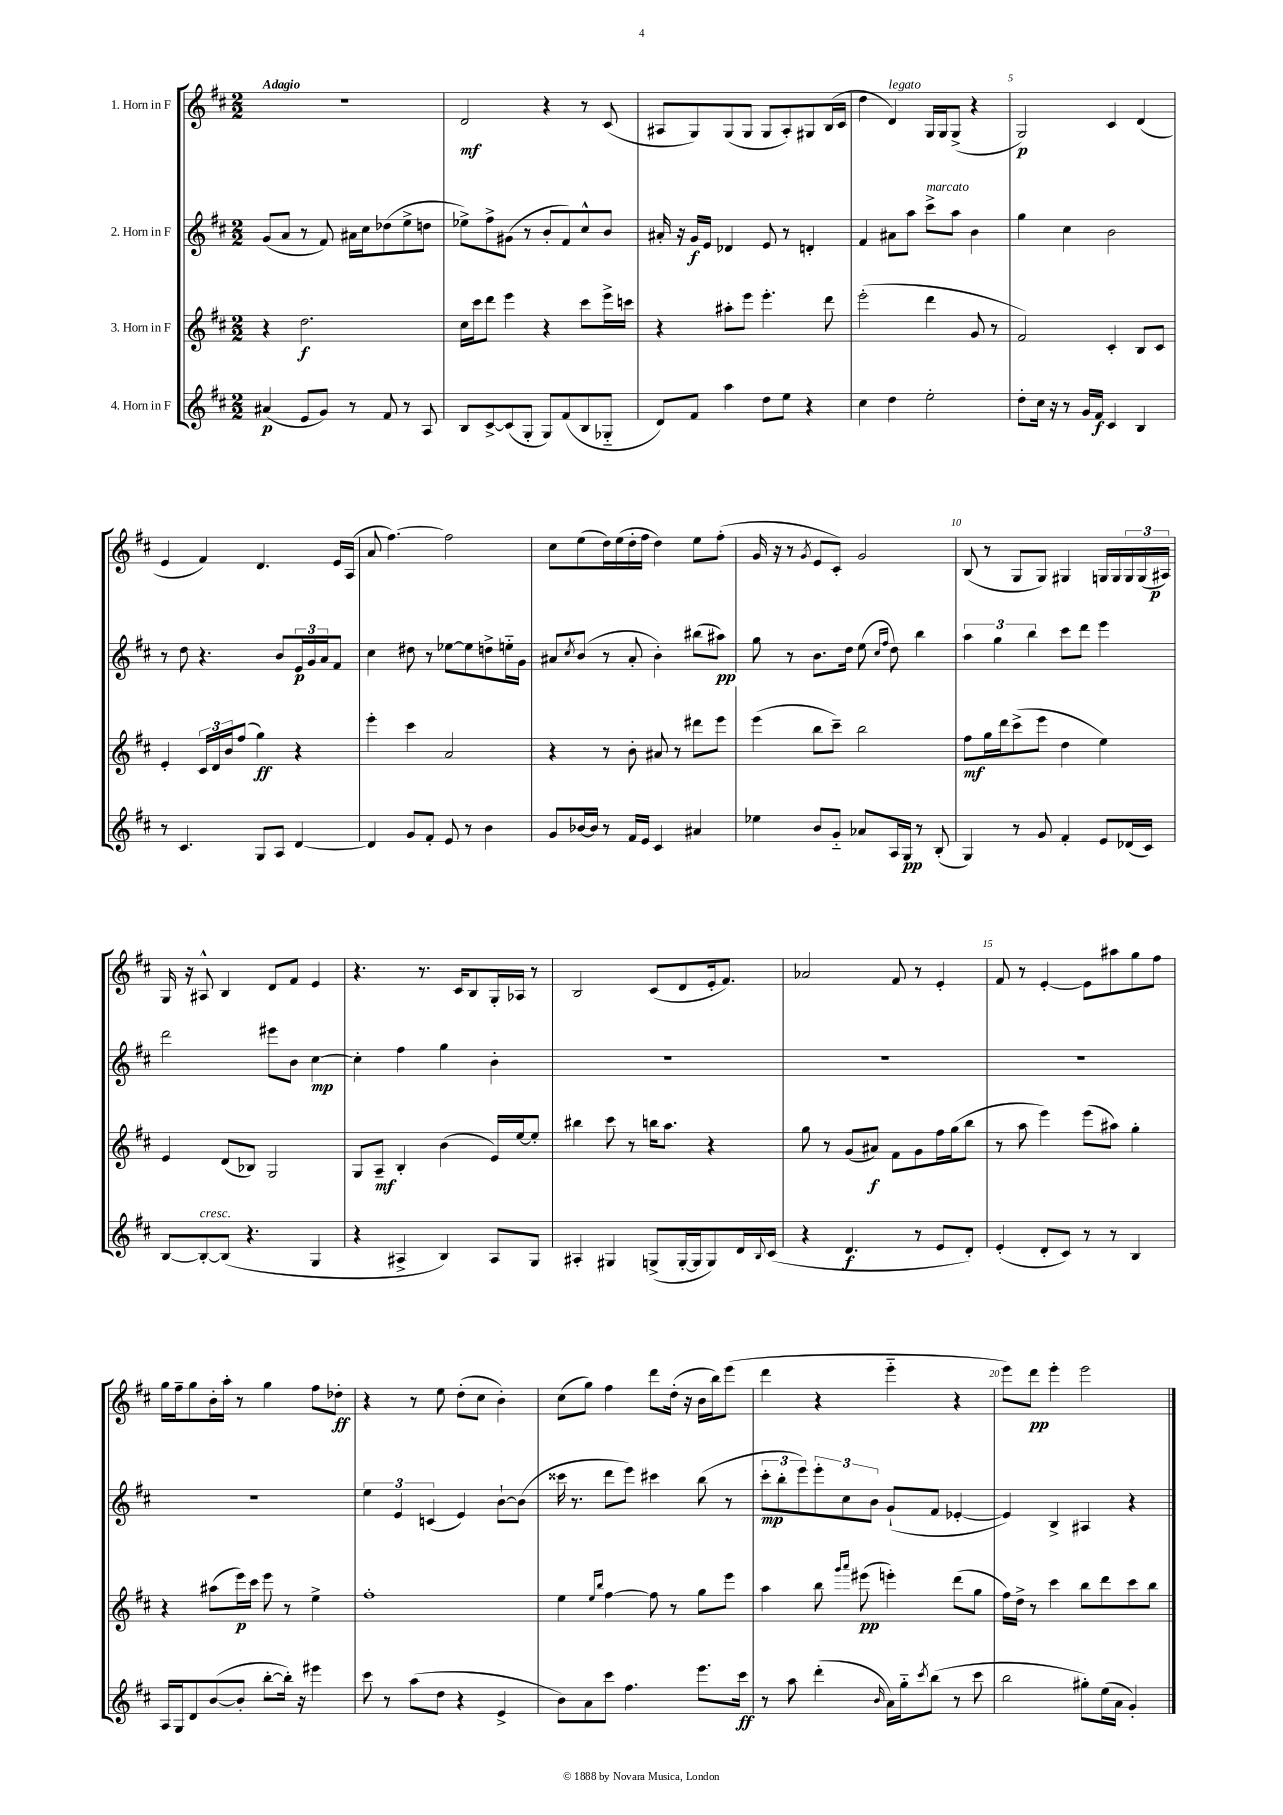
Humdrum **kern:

**kern	**kern	**kern	**kern
*staff4	*staff3	*staff2	*staff1
*clefG2	*clefG2	*clefG2	*clefG2
*k[f#c#]	*k[f#c#]	*k[f#c#]	*k[f#c#]
*M2/2	*M2/2	*M2/2	*M2/2
(4a#	4r	(8g	1r
.	.	8a	.
8e	2.dd	8r	.
8g)	.	8f#)	.
8r	.	16a#	.
.	.	16cc#	.
8f#	.	(8dd-	.
8r	.	8ee^	.
8A	.	8dd	.
=	=	=	=
8B	16cc#	8ee-^)	2d
.	16ccc#	.	.
[8c#^	8ddd	8ff#^	.
(8c#]	4eee	(8g#	.
8G'	.	8r	.
8G)	4r	8b'	4r
(8f#	.	8f#)	.
8B	8ccc#	8cc#^^	8r
8G-'~	16eee^	8b	(8c#
.	16ccc	.	.
=	=	=	=
8d)	4r	16a#'	8A#
.	.	16r	.
8f#	.	16g	8G)
.	.	16e	.
4aa	8aa#'	4d-	(8G
.	8eee	.	8G
8dd	4.eee'	8e	8G
8ee	.	8r	8A#')
4r	.	4d'	8G#
.	8ddd	.	(16B
.	.	.	16c#
=	=	=	=
4cc#	(2eee'	4f#	4dd
4dd	.	8a#	4d)
.	.	8aa	.
2ee'	4ddd	8ccc#^	16G
.	.	.	16G
.	.	8aa	(8G^
.	8g	4b	4r
.	8r	.	.
=	=	=	=
8dd'	2f#)	4gg	2G)
16cc#	.	.	.
16r	.	.	.
8r	.	4cc#	.
16g	.	.	.
16f#	.	.	.
4c#	4c#'	2b	4c#
4B	8B	.	(4d
.	8c#	.	.
=	=	=	=
8r	4e'	8r	4e
4.c#	.	8dd	.
.	24c#	4.r	4f#)
.	24d	.	.
.	24b	.	.
.	(8ff#	.	.
8G	4gg)	.	4.d
8A	.	8b	.
[4d	4r	24e	.
.	.	24g	.
.	.	24a	.
.	.	8f#	16e
.	.	.	(16A
=	=	=	=
4d]	4eee'	4cc#	8a
.	.	.	[4.ff#)
8g	4ccc#	8dd#	.
8f#'	.	8r	.
8e	2a	[8ee-	2ff#]
8r	.	8ee-]	.
4b	.	8dd^	.
.	.	16ee'~	.
.	.	16g	.
=	=	=	=
8g	4r	8a#	8cc#
.	.	8qcc#	.
[16b-	.	(8b	(8ee
16b-]	.	.	.
8r	8r	8r	16dd)
.	.	.	(16ee
16f#	8b'	8a#'	16dd'
16e	.	.	16ff#
4c#	8a#	4b')	4dd)
.	8r	.	.
4a#	8ddd#	(8bb#	8ee
.	8eee	8aa#)	(8ff#'
=	=	=	=
4ee-	(4eee	8gg	16g
.	.	.	16r
.	.	8r	8r
.	.	.	8qg
8b	8bb	8.b	8e
8g'~	8ccc#~)	.	8c#')
.	.	16dd	.
8a-	2bb	(8ee	2g
.	.	16qqcc#	.
.	.	16qqff#	.
16A	.	8dd)	.
16G	.	.	.
8r	.	4bb	.
(8B'	.	.	.
=	=	=	=
4G)	8ff#	6aa	(8B
.	16gg	.	8r
.	.	6gg	.
.	16ddd	.	.
8r	(8ccc#^	.	8G
.	.	6bb	.
8g	8eee	.	8G)
4f#'	4dd	8ccc#	4G#
.	.	8ddd	.
8e	4ee)	4eee	16G
.	.	.	16G
(16d-	.	.	24G
.	.	.	(24G
16c#)	.	.	.
.	.	.	24A#)
=	=	=	=
[8B	4e	2ddd	16G
.	.	.	16r
8B'_	.	.	8A#^^
(8B]	(8d	.	4B
4.r	8B-)	.	.
.	2G	8eee#	8d
.	.	8b	8f#
4G	.	[4cc#	4e
=	=	=	=
4r	8G	4cc#']	4.r
.	8A~	.	.
4A#^	4B'	4ff#	.
.	.	.	8.r
4B)	(4b	4gg	.
.	.	.	16c#
.	.	.	8B
8A#	16e)	4b'	16G'
.	[16ee	.	16A-
8G	8ee']	.	8r
=	=	=	=
4A#'	4bb#	1r	2B
4G#	8ccc#	.	.
.	8r	.	.
(8G^	16bb	.	(8c#
.	8.aa	.	.
[16G'	.	.	8d
16G]	.	.	.
8G)	4r	.	16e'
.	.	.	8.f#)
16d	.	.	.
8qqB	.	.	.
(16c#	.	.	.
=	=	=	=
4r	8gg	1r	2a-
.	8r	.	.
4.d	(8g	.	.
.	8a#)	.	.
.	8f#	.	8f#
8r	8g	.	8r
8e	16ff#	.	4e'
.	(16gg	.	.
8d')	8bb	.	.
=	=	=	=
(4e'	8r	1r	8f#
.	8aa	.	8r
8d'	4eee)	.	[4e'
8c#)	.	.	.
8r	(8eee	.	8e]
8r	8aa#)	.	8aa#
4B	4gg'	.	8gg
.	.	.	8ff#
=	=	=	=
16A	4r	1r	16gg
16G	.	.	16ff#~
8d	.	.	8gg
([8b	(8aa#	.	16b'
.	.	.	16aa'
8b']	16eee)	.	8r
.	16ccc#	.	.
[8bb'	8eee	.	4gg
16bb'])	8r	.	.
16r	.	.	.
4eee#	4ee^	.	8ff#
.	.	.	8dd-'
=	=	=	=
8ccc#	1ff#'	6ee	4r
8r	.	.	.
.	.	6e	.
(8aa	.	.	8r
.	.	(6c	.
8dd	.	.	8ee
4r	.	4e)	(8dd'
.	.	.	8cc#
4e^	.	[8b`	4b')
.	.	(8b]	.
=	=	=	=
8b)	4ee	16ccc##	(8cc#
.	.	8.r	.
8a	.	.	8gg)
.	16qqee	.	.
.	16qqbb	.	.
8ccc#	[4ff#	8ddd	4ff#
4.ff#	.	8eee)	.
.	8ff#]	4ccc#	8ddd
.	8r	.	(16dd'
.	.	.	16r
8.eee	8gg	(8bb	16b
.	.	.	16bb)
.	8eee	8r	(8eee
16ccc#	.	.	.
=	=	=	=
8r	4aa	12ccc#'	4ddd
.	.	12bb'	.
8aa	.	.	.
.	.	12eee)	.
(4ddd'	8bb	12eee'	4r
.	.	12cc#	.
.	16qqggg	.	.
.	16qqaaa	.	.
.	(8eee#	.	.
.	.	12b	.
16qqb	.	.	.
16a)	4eee')	(8g`	4eee'~
16gg'~	.	.	.
8qccc#	.	.	.
(8bb	.	8f#	.
8r	(8ddd	[4e-'	4r
8ccc#	8gg	.	.
=	=	=	=
2bb	16ff#)	4e-])	8eee)
.	16dd^	.	.
.	8r	.	8ddd
.	4ccc#	4B^	4eee'
8gg#')	8bb	4A#	2eee
(16ee	8ddd	.	.
16a	.	.	.
4g')	8ccc#	4r	.
.	8bb	.	.
==	==	==	==
*-	*-	*-	*-
